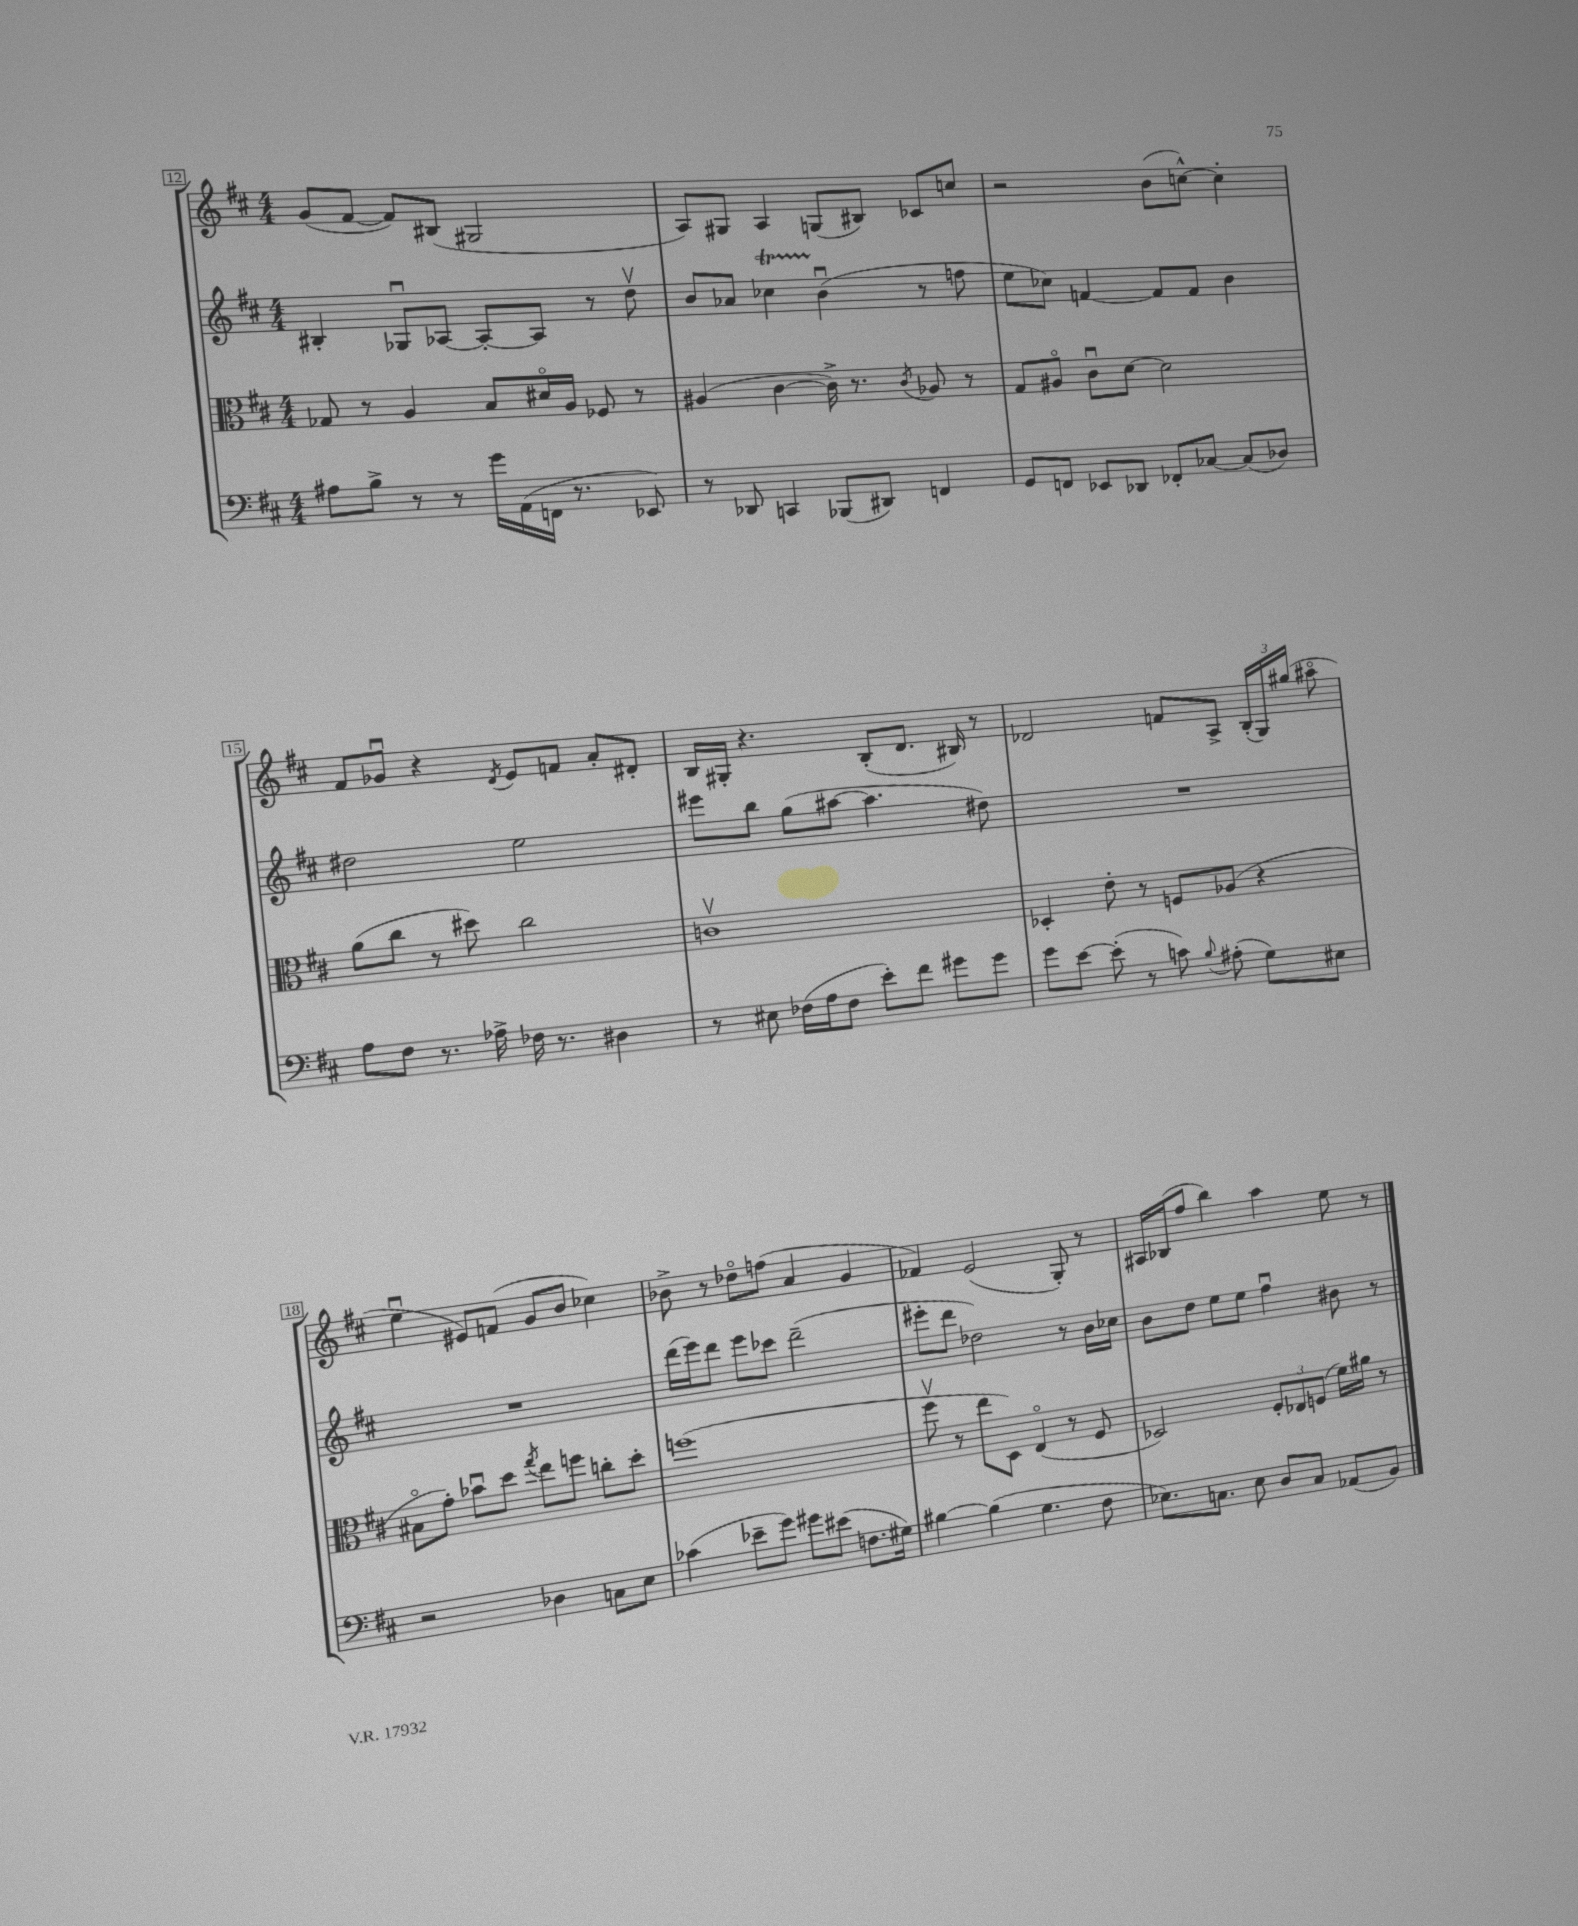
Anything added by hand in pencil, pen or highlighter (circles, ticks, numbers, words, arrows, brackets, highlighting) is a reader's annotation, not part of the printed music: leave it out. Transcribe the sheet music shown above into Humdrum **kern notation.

**kern	**kern	**kern	**kern
*part4	*part3	*part2	*part1
*staff4	*staff3	*staff2	*staff1
*clefF4	*clefC3	*clefG2	*clefG2
*k[f#c#]	*k[f#c#]	*k[f#c#]	*k[f#c#]
*M4/4	*M4/4	*M4/4	*M4/4
=12	=12	=12	=12
8A#X\L	8G-X/	4B#X'/	(8g/L
8B^\J	8r	.	[8f#/J
8r	4A/	8G-Xu/L	8f#/L])
8r	.	[8A-X/J	(8B#X/J
16g\LL	8B/L	8A-'/L_	2G#X/
(16AA\	.	.	.
16FFn\JJ	16d#X/L	8A-/J]	.
8.r	16A/JJ	.	.
.	8F-X/	8r	.
8EE-X/)	8r	8ddv\	.
=13	=13	=13	=13
8r	(4A#X/	8b/L	8A/L)
8DD-X/	.	8a-X/J	8G#X/J
4CCn/	[4c#\	4cc-XT\	4A/
(8BBB-X/L	16c#^\])	(4bu\	(8Gn/L
.	8.r	.	.
8DD#X/J)	.	.	8B#X/J)
.	8qc#/	.	.
4FFn/	8A-X/	8r	8c-X/L
.	8r	8ffn\	8ccn/J
=14	=14	=14	=14
8GG/L	8G/L	8ee\L	2r
8FFn/J	8A#X/J	8cc-X\J)	.
8EE-X/L	8c#u\L	[4fn/	.
8DD-X/J	[8d\J	.	.
8FF-X'/L	2d\]	8f/L]	(8b\L
[8C-X/J	.	8f/J	[8ccn^^\J)
(8C-/L]	.	4b\	4cc'\]
8D-X/J)	.	.	.
!!LO:LB:g=z
=15	=15	=15	=15
8A\L	(8a\L	2dd#X\	8f#/L
8F#\J	8cc#\J	.	8g-Xu/J
8.r	8r	.	4r
.	8dd#X\)	.	.
16A-X^\	.	.	.
.	.	.	8qd/
16F-X\	2cc#\	2ee\	8e/L
8.r	.	.	.
.	.	.	8fn/J
4D#X\	.	.	8a'/L
.	.	.	8d#X'/J
=16	=16	=16	=16
8r	1cnv	8eee#X\L	16B/LL
.	.	.	16G#X'/JJ
8E#X\	.	8bb\J	4.r
(16F-X\LL	.	(8gg\L	.
16A\J	.	.	.
8F-\J	.	[8aa#X\J	.
8e'\L)	.	4.aa#\]	(8B'/L
8f#\J	.	.	8.d/J
8g#X\L	.	.	.
.	.	.	16B#X/)
8g#\J	.	8dd#X\)	8r
=17	=17	=17	=17
8g\L	4D-X'/	1r	2d-X/
[8e\J	.	.	.
(8e'\]	8e'\	.	.
8r	8r	.	.
8cn\)	8Fn/L	.	8fn/L
8qqB/	.	.	.
(8A#X'\	(8A-X/J	.	8A^/J
8G\L)	4r	.	(24B'/LL
.	.	.	24G/)
.	.	.	(24gg#X/JJ
8E#X\J	.	.	8aa#X\
!!LO:LB:g=z
=18	=18	=18	=18
2r	8B#X\L	1r	4eeu\
.	8g'\J)	.	.
.	8b-Xu\L	.	8e#X/L)
.	8dd\J	.	(8fn/J
.	8qgg/	.	.
4D-X\	8ee\L	.	8g/L
.	8ffn\J	.	8b/J
8Cn\L	8ccn'\L	.	4cc-X\)
8E\J	8dd'\J	.	.
=19	=19	=19	=19
(4c-X\	(1ffn	(16ddd\LL	8b-X^\
.	.	16eee\J)	.
.	.	8ddd\J	8r
8e-X~\L	.	8eee\L	8dd-X\L
8g\J)	.	8ccc-X\J	(8ffn\J
8g#X\L	.	(2ddd~\	4a/
(8e#X\J	.	.	.
8.Fn\L	.	.	4g/
16G#X\Jk)	.	.	.
=20	=20	=20	=20
[4B#X\	8ff#v\	8eee#X'\L	4f-X/)
.	8r	8ddd\J	.
(4B#\]	8ee\L	2dd-X\)	(2e/
.	8D\J)	.	.
4.G\	(4E/	.	.
.	8r	8r	8G'/)
8F#\	8F#/	16b\LL	8r
.	.	16cc-X\JJ	.
=21	=21	=21	=21
8.E-X\L)	2D-X/)	8b\L	16A#X/LL
.	.	.	(16B-X/J
.	.	8dd\J	8ff#/J
8.Cn\J	.	.	.
.	.	8ee\L	4bb\)
8E-\	.	8ee\J	.
8D/L	12F#'/L	4ff#u\	4aa\
.	12E-X/	.	.
8C/J	.	.	.
.	(12Fn/J	.	.
(8AA-X/L	16f#\LL)	8b#X\	8ee\
.	16a#X\JJ	.	.
8BB/J)	8r	8r	8r
==	==	==	==
*-	*-	*-	*-
